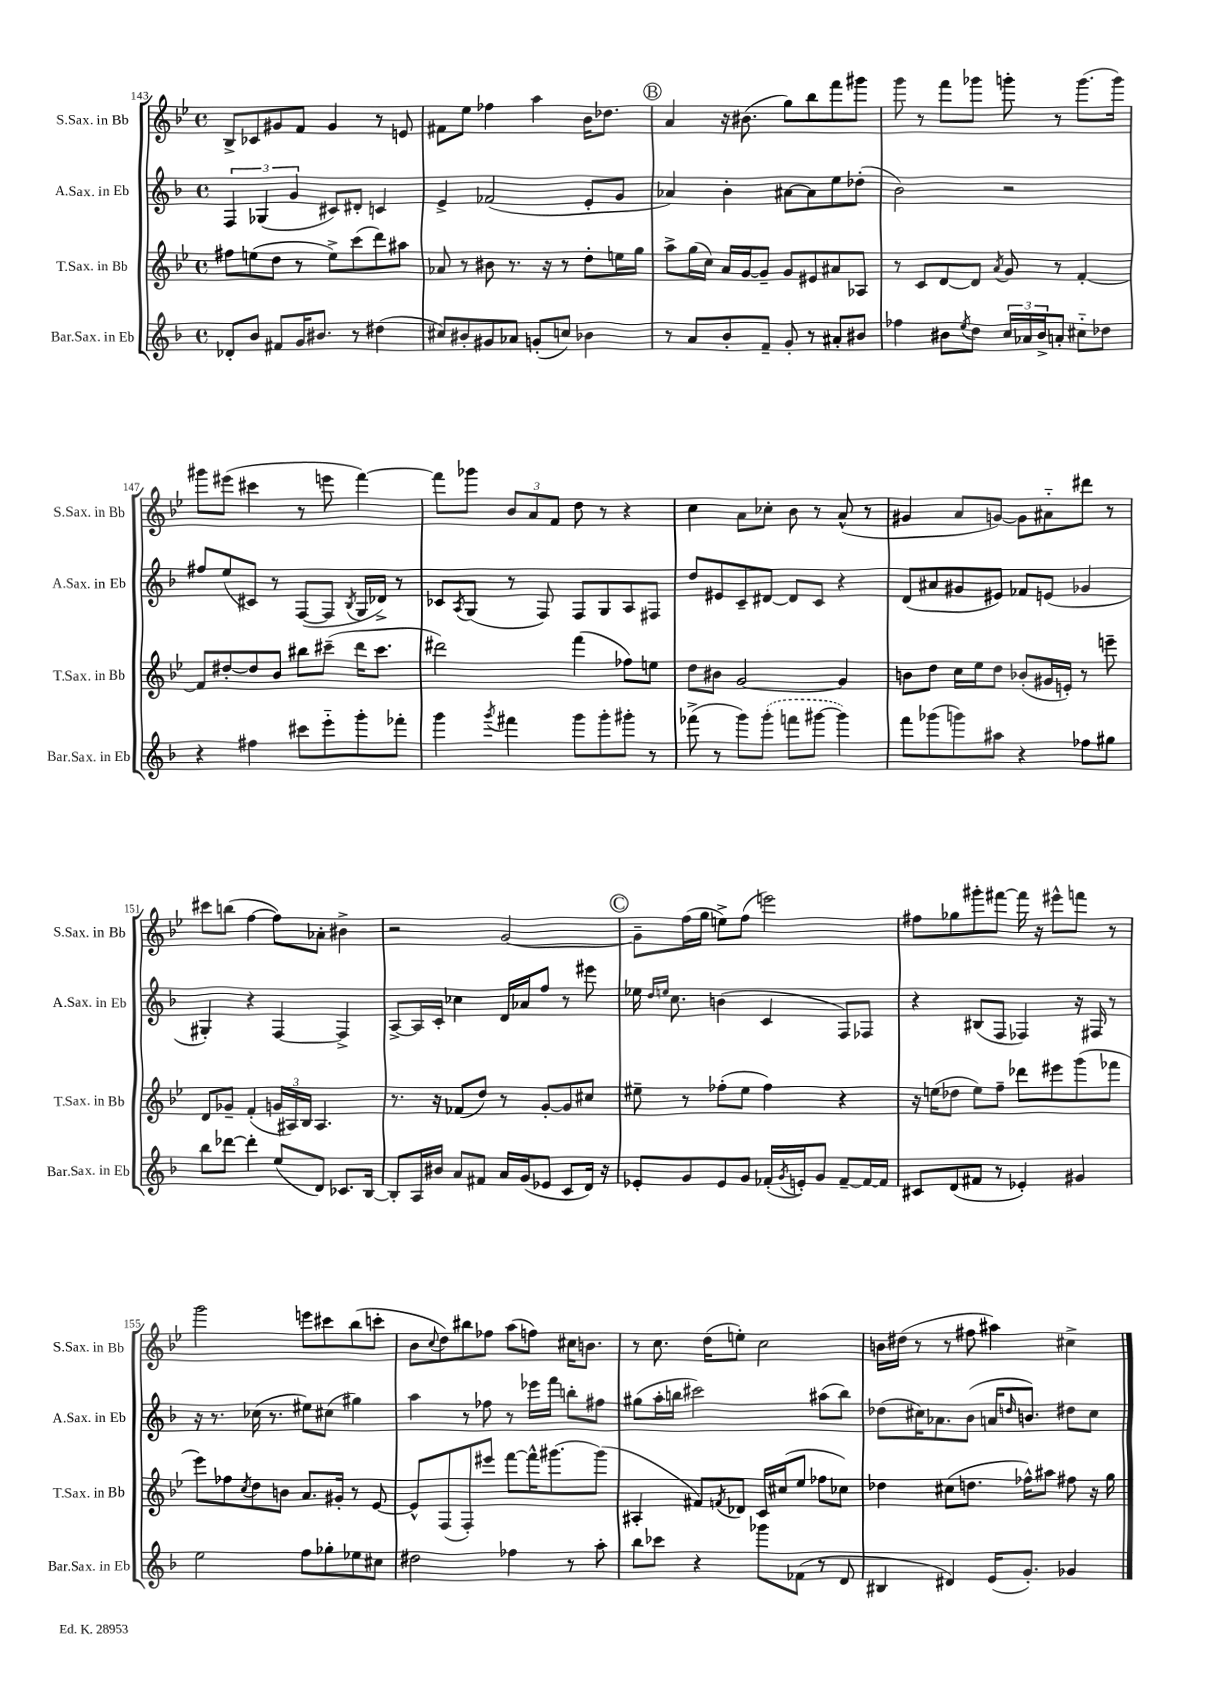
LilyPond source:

<<
\new StaffGroup <<
\new Staff = "s0" \with { instrumentName = "S.Sax. in Bb" shortInstrumentName = "S.Sax. in Bb" } {
    \clef treble \key bes \major \defaultTimeSignature \time 4/4
    bes8-> ces'8 gis'8 f'8 gis'4 r8 e'8 |
    fis'8 ees''8 fes''4 a''4 bes'16 des''8. |
    \mark \markup { \circle "B" } a'4 r16 bis'8.( g''8) bes''8 f'''8 gis'''8 |
    g'''8 r8 f'''8 ges'''8 g'''8-. r8 g'''8.( g'''16) |
    gis'''8 eis'''8( cis'''4 r8 e'''8 f'''4~) |
    f'''8 ges'''8 \tuplet 3/2 { bes'8 a'8 f'8 } d''8 r8 r4 |
    c''4 a'8 ces''8-. bes'8 r8 a'8-^( r8 |
    gis'4 a'8 g'8~) g'8 ais'8-_ dis'''8 r8 |
    cis'''8 b''8( f''4~ f''8) aes'8-. bis'4-> |
    r2 g'2~ |
    \mark \markup { \circle "C" } g'8-- f''16( g''16 e''8->) f''8( e'''2) |
    fis''8 ges''8 gis'''8-. fis'''8~ fis'''16 r16 eis'''8-^ f'''8 r8 |
    g'''2 e'''8 cis'''8 bes''8( c'''8-. |
    bes'8 \appoggiatura { c''8 } d''8) bis''8 fes''8 a''8( f''8) cis''16 b'8. |
    r8 c''8. d''16( e''8-.) c''2 |
    b'16 dis''16( r8 r8 fis''8 ais''4) cis''4-> \bar "|." |
}
\new Staff = "s1" \with { instrumentName = "A.Sax. in Eb" shortInstrumentName = "A.Sax. in Eb" } {
    \clef treble \key f \major \defaultTimeSignature \time 4/4
    \tuplet 3/2 { f4 ges4( g'4 } cis'8) dis'8-. c'4 |
    e'4-> fes'2( e'8-. g'8 |
    \mark \markup { \circle "B" } aes'4) bes'4-. ais'8~ ais'8 e''8 des''8-.( |
    bes'2) r2 |
    fis''8 e''8( cis'8) r8 f8~( f8 \acciaccatura { bes8 } g16 des'16->) r8 |
    ces'8 \acciaccatura { a8 } g8( r8 f8) f8 g8 a8 fis8 |
    d''8 eis'8 c'8-- dis'8~ dis'8 c'8 r4 |
    d'8( ais'8 gis'8 eis'8) fes'8 e'8( ges'4 |
    gis4-.) r4 f4~ f4-> |
    a8~-> a16 c'16-. ces''4 d'16 aes'16 f''8 r8 eis'''8 |
    \mark \markup { \circle "C" } ees''16 \grace { d''16 e''16 } c''8. b'4( c'4 f8) fes8 |
    r4 bis8( f8 fes4) r16 fis16 r8 |
    r16 r8. ces''16( r8. eis''8) cis''8( gis''4) |
    a''4 r8 fes''8 r8 ees'''16 f'''16 b''8-. fis''8 |
    gis''8( a''16-. b''16 cis'''2) ais''8( b''8) |
    des''8( cis''16) aes'8. bes'8( a'16 \grace { d''16 } b'8.) dis''8 cis''8 \bar "|." |
}
\new Staff = "s2" \with { instrumentName = "T.Sax. in Bb" shortInstrumentName = "T.Sax. in Bb" } {
    \clef treble \key bes \major \defaultTimeSignature \time 4/4
    fis''8 e''8( d''8 r8 e''8->) c'''8( d'''8) ais''8 |
    aes'8 r8 bis'8 r8. r16 r8 d''8-. e''16 g''16 |
    \mark \markup { \circle "B" } a''8-> g''16( c''16) a'16 g'16~ g'8-- g'8 eis'8 ais'8 aes8 |
    r8 c'8 d'8~ d'8 \acciaccatura { a'8 } g'8 r8 f'4~-. |
    f'8 dis''8~-. dis''8 bes'8 bis''8 cis'''8--( d'''16 cis'''8. |
    dis'''2) f'''4( fes''8) e''8 |
    d''8 bis'8 g'2~ g'4 |
    b'8 d''8 c''16 ees''16 d''8 bes'8-.( gis'16 e'16-.) r8 e'''8-- |
    d'8 ges'8-- f'4-.( \tuplet 3/2 { g'16 ais16) bes16 } ais4. |
    r8. r16 fes'8( d''8) r8 g'8~-. g'8 cis''8 |
    \mark \markup { \circle "C" } eis''8-- r8 fes''8-.( eis''8 fes''4) r4 |
    r16 e''16( des''8 e''8) f''8-- des'''8 eis'''8 g'''8( fes'''8 |
    ees'''8) fes''8 \acciaccatura { c''8 } d''8 b'8 a'8. gis'16-. r8 ees'8~ |
    ees'8-^ f8( f8-.) eis'''8 f'''8~ f'''16-^ gis'''8.~ gis'''8( |
    ais4-. fis'8) \acciaccatura { f'8 } des'8 c'16 cis''16( ees''8 fes''8 ces''8) |
    des''4 cis''8( d''8. fes''16-^) ais''8 fis''8 r16 g''16 \bar "|." |
}
\new Staff = "s3" \with { instrumentName = "Bar.Sax. in Eb" shortInstrumentName = "Bar.Sax. in Eb" } {
    \clef treble \key f \major \defaultTimeSignature \time 4/4
    des'8-. bes'8 fis'8 g'16 bis'8. r8 dis''4( |
    cis''8) bis'8-. gis'8 aes'8 g'8-.( c''8) bes'4 |
    \mark \markup { \circle "B" } r8 a'8 bes'8-. f'8-- g'8-. r8 ais'8-. bis'8 |
    fes''4 bis'8 \acciaccatura { e''8 } d''8 \tuplet 3/2 { c''16 aes'16 bis'16-> } a'8-. cis''8-_ des''8 |
    r4 fis''4 cis'''8 e'''8-_ g'''8-. fes'''8-. |
    g'''4 \acciaccatura { g'''8 } fis'''4 g'''8 g'''8-. gis'''8-. r8 |
    fes'''8->( r8 g'''8) \once \slurDashed g'''8-.( f'''8 gis'''8~ gis'''4) |
    f'''8 ges'''8( g'''8) ais''8 r4 fes''8 gis''8 |
    bes''8 des'''8~ des'''4-. e''8( d'8) ces'8. bes16~ |
    bes8-. a16 bis'16 a'8 fis'8 a'16 g'16( ees'8 c'8 d'16) r16 |
    \mark \markup { \circle "C" } ees'8-. g'8 ees'8 g'8 fes'16-.( \acciaccatura { g'8 } e'16-.) g'8 fes'8~-- fes'16~ fes'16 |
    cis'8 d'8( fis'8 r8 ees'4-.) gis'4 |
    e''2 f''8 ges''8-. ees''8 cis''8 |
    dis''2 fes''4 r8 a''8-. |
    bes''8 ces'''8 r4 ges'''8 fes'8( r8 d'8 |
    bis4 dis'4) e'16( g'8.-.) ges'4 \bar "|." |
}
>>
>>
\layout { \context { \Score currentBarNumber = #143 } }
